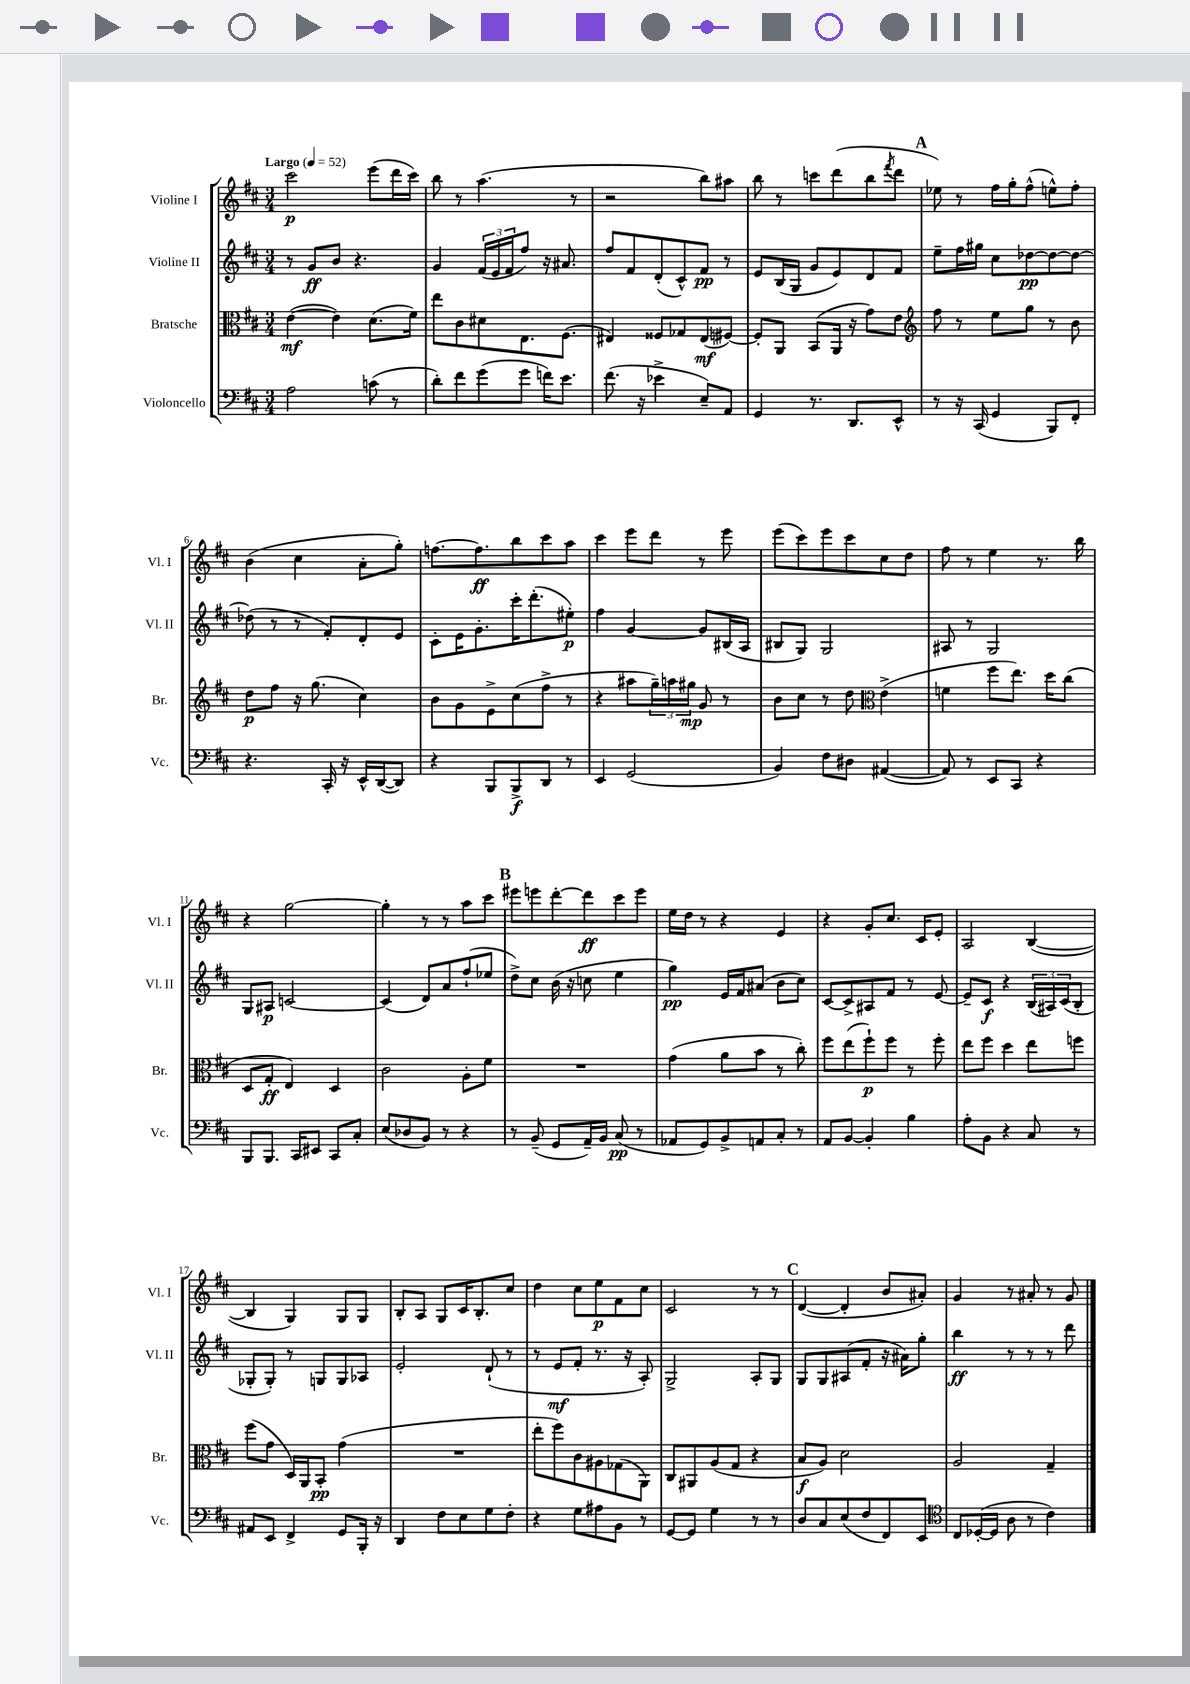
<<
\new StaffGroup <<
\new Staff = "s0" \with { instrumentName = "Violine I" shortInstrumentName = "Vl. I" } {
    \clef treble \key d \major \numericTimeSignature \time 3/4 \tempo "Largo" 4 = 52
    cis'''2\p e'''8( d'''16 cis'''16) |
    b''8 r8 a''4.( r8 |
    r2 b''8) ais''8 |
    b''8 r8 c'''8 d'''8( b''8 \acciaccatura { fis'''8 } d'''8 |
    \mark \markup { \bold "A" } ees''8) r8 fis''16 g''16-. fis''8-^( e''8-^) fis''8-. |
    b'4( cis''4 a'8-. g''8-.) |
    f''8.~ f''8.\ff b''8 cis'''8 a''8 |
    cis'''4 e'''8 d'''8 r8 e'''8 |
    e'''8( cis'''8) e'''8 cis'''8 cis''8 d''8 |
    fis''8 r8 e''4 r8. b''16 |
    r4 g''2~ |
    g''4-. r8 r8 a''8 cis'''8 |
    \mark \markup { \bold "B" } eis'''8 e'''8 d'''8~-. d'''8\ff cis'''8 e'''8 |
    e''16 d''16 r8 r4 e'4 |
    r4 g'8-. cis''8. cis'16 e'8-. |
    a2 b4~( |
    b4 g4) g8 g8 |
    b8-. a8 g8 cis'16 b8.-. cis''8 |
    d''4 cis''8 e''8\p fis'8 cis''8 |
    cis'2 r8 r8 |
    \mark \markup { \bold "C" } d'4~( d'4-. b'8 ais'8-.) |
    g'4 r8 ais'8-. r8 g'8 \bar "|." |
}
\new Staff = "s1" \with { instrumentName = "Violine II" shortInstrumentName = "Vl. II" } {
    \clef treble \key d \major \numericTimeSignature \time 3/4
    r8 g'8\ff b'8 r4. |
    g'4 \tuplet 3/2 { fis'16( e'16 fis'16 } fis''8) r16 ais'8. |
    fis''8 fis'8 d'8-.( cis'8-^) fis'8\pp r8 |
    e'8 b16( g16 g'8 e'8) d'8 fis'8 |
    \mark \markup { \bold "A" } e''8-- fis''16 gis''16 cis''8 des''8~\pp des''8~ des''8~ |
    des''8( r8 r8 fis'8-.) d'8-. e'8 |
    cis'8-. e'16 g'8.-. cis'''16-. d'''8.-.( eis''8-.\p) |
    fis''4 g'4~ g'8 bis16( a16 |
    bis8 g8) g2 |
    ais8 r8 g2 |
    g8 ais8\p c'2~ |
    c'4( d'8) a'8 fis''8-!( ees''8 |
    \mark \markup { \bold "B" } d''8->) cis''8 b'16( r16 c''8 e''4 |
    g''4\pp) e'16 fis'16 ais'8( b'8 cis''8) |
    cis'8~ cis'8-> ais8 fis'8 r8 e'8~ |
    e'8-- cis'8\f r4 \tuplet 3/2 { b16( ais16) cis'16( } b8-. |
    ges8-. ges8-.) r8 g8 g8 aes8 |
    e'2-. d'8-!( r8 |
    r8 e'8\mf fis'8-. r8. r16 a8-.) |
    g2-> a8-. g8 |
    \mark \markup { \bold "C" } g8 g8 ais8( fis'8-. r16 ais'16) g''8-. |
    b''4\ff r8 r8 r8 d'''8 \bar "|." |
}
\new Staff = "s2" \with { instrumentName = "Bratsche" shortInstrumentName = "Br." } {
    \clef alto \key d \major \numericTimeSignature \time 3/4
    e'4~\mf( e'4) d'8.( fis'16) |
    e''8 cis'8 dis'8 e8. fis8.( |
    eis4) fisis8 ges8 eis8\mf( fis8~) |
    fis8-. a,8 b,8( a,16 r16 g'8) e'8 |
    \mark \markup { \bold "A" } \clef treble fis''8 r8 e''8 g''8 r8 b'8 |
    d''8\p fis''8 r16 g''8.( cis''4) |
    b'8 g'8 e'8-> cis''8( fis''8-> r8 |
    r4 ais''8 \tuplet 3/2 { g''16--) a''16 gis''16\mp } g'8 r8 |
    b'8 cis''8 r8 d''8 \clef alto e'4->( |
    f'4 fis''8 e''8.) d''16 cis''8( |
    d8 g8-.\ff e4) d4 |
    cis'2 a8-. fis'8 |
    \mark \markup { \bold "B" } R2. |
    g'4( a'8 b'8 r8 cis''8-.) |
    fis''8 e''8( fis''8-!\p) fis''8 r8 fis''8-. |
    e''8 fis''8 d''4 e''8 f''8 |
    fis''8( g'8 d16) a,16 b,8-.\pp g'4( |
    R2. |
    e''8-. fis''8) cis'8 ais8 ges8( a,8) |
    cis8 ais,8 a8( g8 r4 |
    \mark \markup { \bold "C" } b8\f a8) d'2 |
    a2 g4-- \bar "|." |
}
\new Staff = "s3" \with { instrumentName = "Violoncello" shortInstrumentName = "Vc." } {
    \clef bass \key d \major \numericTimeSignature \time 3/4
    a2 c'8( r8 |
    d'8-.) fis'8 g'8( g'8 f'16) e'8. |
    fis'8.( r16 ees'4-> e8--) a,8 |
    g,4 r8. d,8. e,8-^ |
    \mark \markup { \bold "A" } r8 r16 cis,16( g,4 b,,8) fis,8-. |
    r4. cis,16-. r16 e,16-^ d,16~( d,8) |
    r4 b,,8 b,,8->\f d,8 r8 |
    e,4 g,2( |
    b,4) fis8 dis8 ais,4~( |
    ais,8) r8 e,8 cis,8 r4 |
    b,,8 b,,8. cis,16 eis,8 cis,8 cis8-. |
    e8( des8 b,8) r8 r4 |
    \mark \markup { \bold "B" } r8 b,8--( g,8 a,16--) b,16 cis8\pp( r8 |
    aes,8 g,8) b,8-> a,8 cis8-. r8 |
    a,8 b,8~ b,4-. b4 |
    a8-. b,8 r4 cis8 r8 |
    ais,8 e,8 fis,4-> g,8 b,,16-. r16 |
    d,4 fis8 e8 g8 fis8-. |
    r4 g8 ais8 b,8 r8 |
    g,8~ g,8 g4 r8 r8 |
    \mark \markup { \bold "C" } d8 cis8 e8( fis8 fis,8) e,8 |
    \clef tenor cis8 des16~-.( des16 a8 r8 cis'4) \bar "|." |
}
>>
>>
